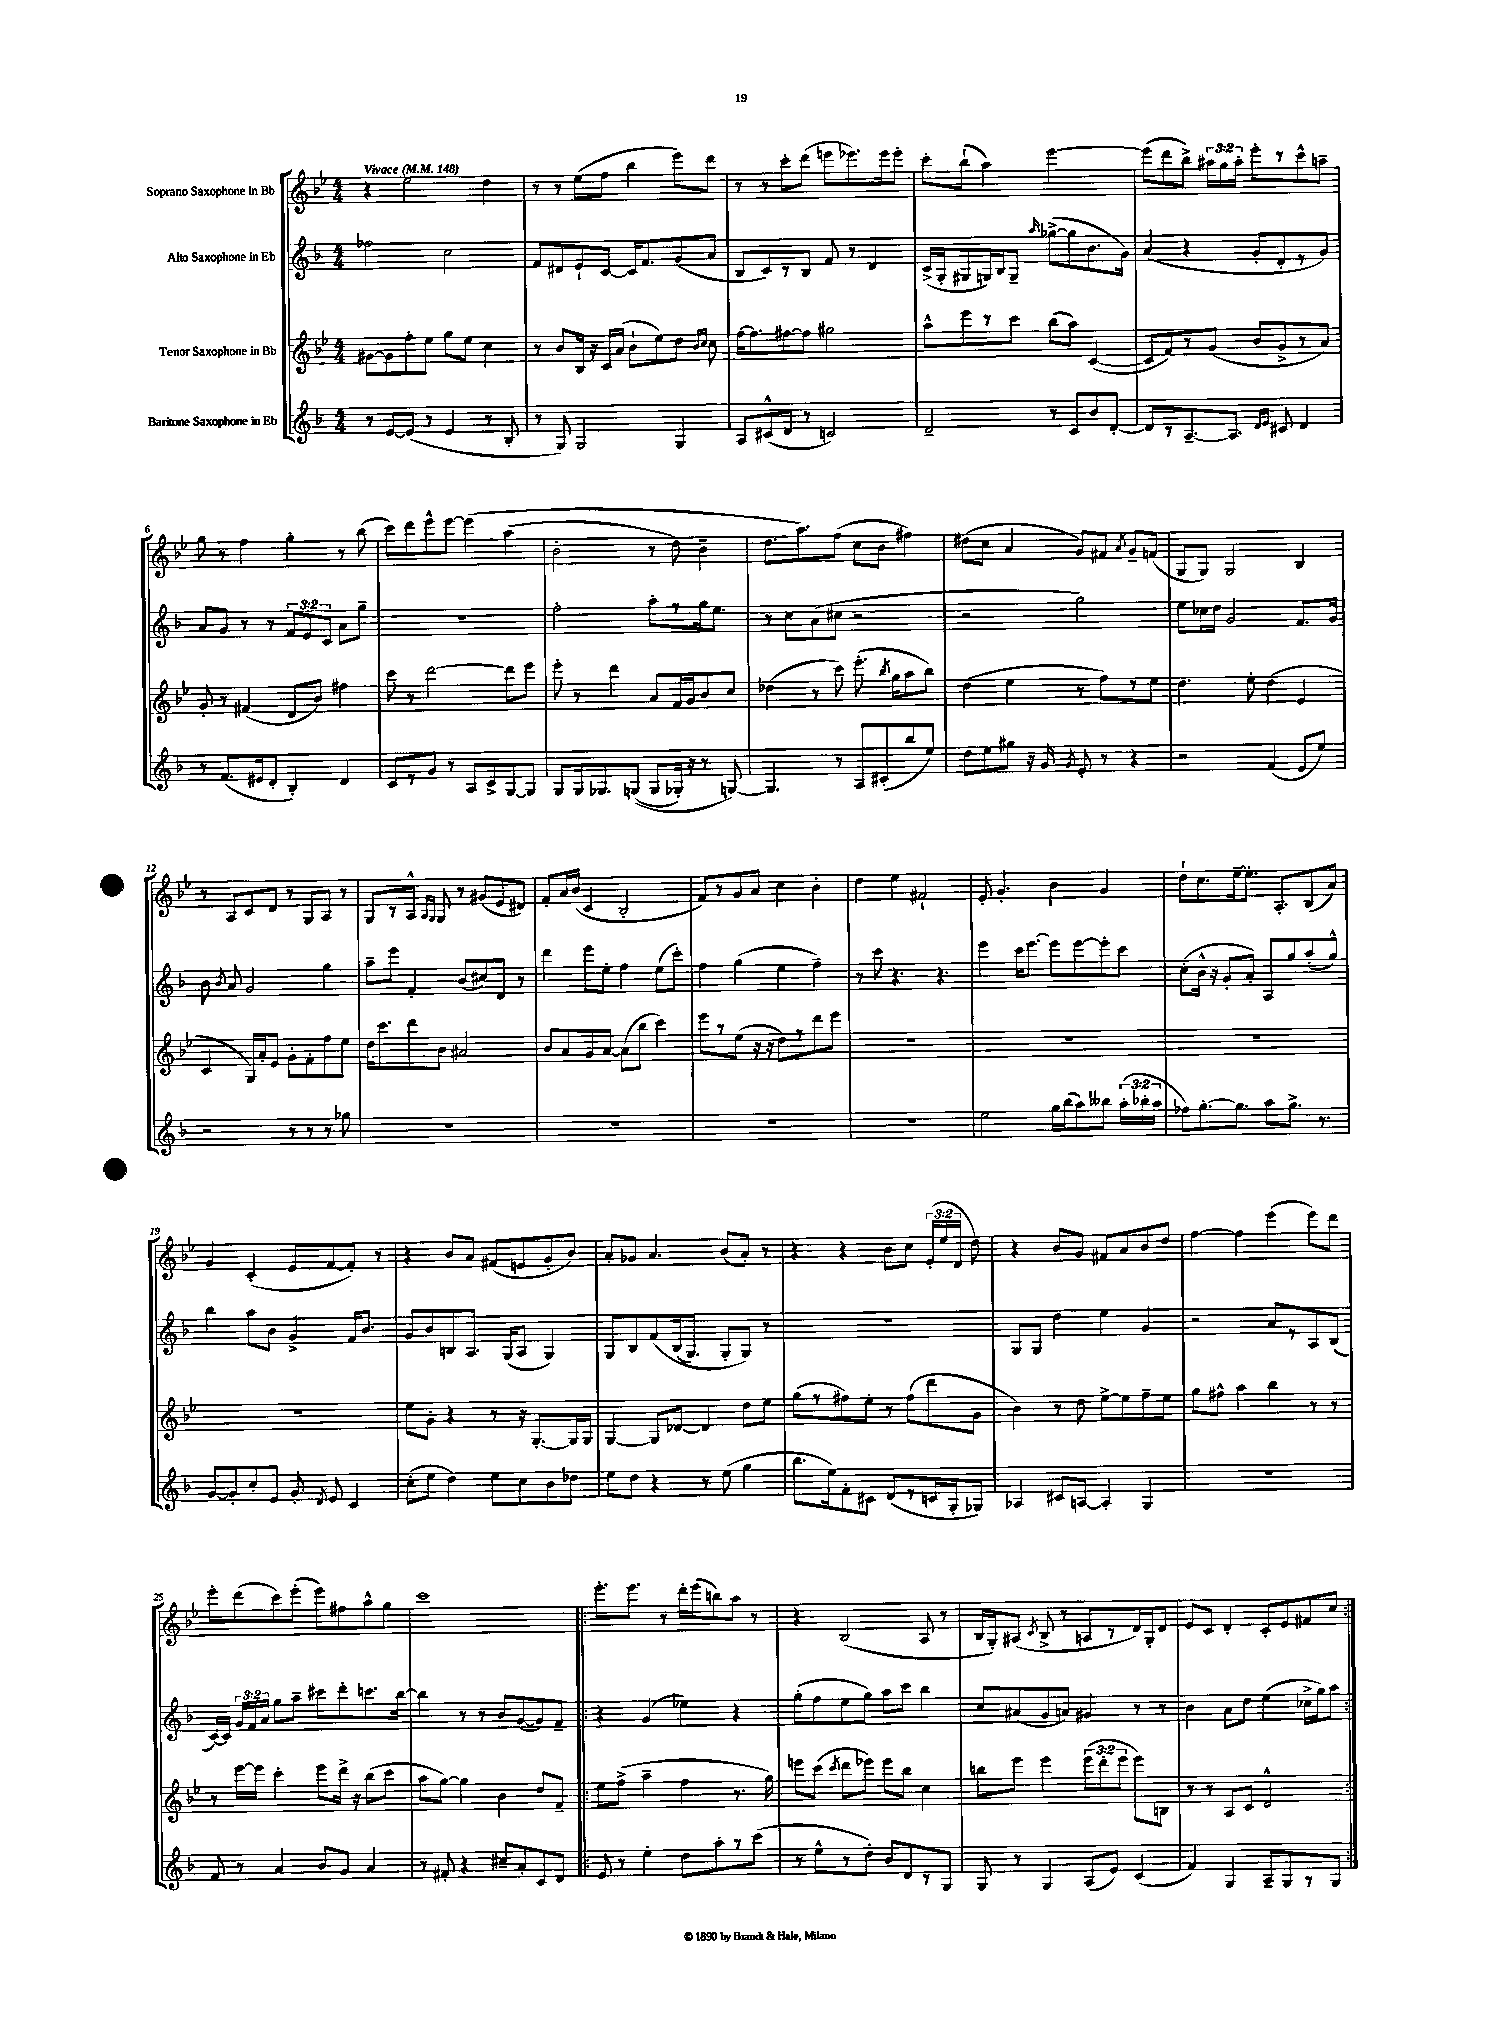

**kern	**kern	**kern	**kern
*part4	*part3	*part2	*part1
*staff4	*staff3	*staff2	*staff1
*I"Baritone Saxophone in Eb	*I"Tenor Saxophone in Bb	*I"Alto Saxophone in Eb	*I"Soprano Saxophone in Bb
*clefG2	*clefG2	*clefG2	*clefG2
*k[b-]	*k[b-e-]	*k[b-]	*k[b-e-]
*M4/4	*M4/4	*M4/4	*M4/4
*MM148	*MM148	*MM148	*MM148
=1	=1	=1	=1
!	!	!	!LO:TX:a:B:t=Vivace
8r	[8g#X\L	2ff-X\	4r
[8e/L	8g#\]	.	.
(8e/J]	8ff'\	.	2ee-\
8r	8ee-\J	.	.
4e/	8gg\L	2cc\	.
.	8ee-\J	.	.
8r	4cc\	.	4dd\
8B-'/	.	.	.
=2	=2	=2	=2
8r	8r	8f/L	8r
8G/)	8b-/L	8d#X/	8r
2G/	16B-/Jk	8e`/	(8ee-\L
.	16r	.	.
.	16c/LL	[8c/J	8ff\J
.	(16a/JJ	.	.
.	8b-`\L	16c/KL]	4bb-\
.	.	8.f/	.
.	8ee-\)	.	.
4G/	8dd\J	(8g/	8eee-\L)
.	16qqb-/LL	.	.
.	16qqcc/JJ	.	.
.	8cc\	8a/J	8ddd\J
=3	=3	=3	=3
8A/L	[16ff\KL	8B-/L	8r
.	8.ff\]	.	.
(8c#X^^/	.	8c/)	8r
8d/J	[8ff#X\	8r	8ccc'\L
8r	8ff#\J]	8B-/J	(8ddd\J
2cn/)	2gg#X\	8f/	8eeen\L
.	.	8r	8.eee-X\)
.	.	4d/	.
.	.	.	16eee-\k
.	.	.	8eee-'\J
=4	=4	=4	=4
2d~/	8aa^^\L	(16c^/LL	8ccc'\L
.	.	16G'/J	.
.	8eee-\	8G#X/	(8bb-`\J
.	8r	16Gn/L)	4aa\)
.	.	16B-/J	.
.	8ccc\J	8G~/J	.
.	.	16qqaa/	.
8r	(8bb-\L	([8gg-X^\L	[2eee-\
8c/L	8aa\J)	8gg-\]	.
8b-/	([4c/	8.b-\	.
[8d'/J	.	.	.
.	.	16g\Jk)	.
=5	=5	=5	=5
8d/L]	8c/L]	(4a/	(8eee-\L]
8r	8f/)	.	8ddd\
[8.A~/	8r	4r	8bb-^\J)
.	(8g/J	.	24aa#X\LL
.	.	.	24gg\
8.A/J]	.	.	.
.	.	.	24aa#'\JJ
.	8b-/L	8g'/L	8eee-'\L
16qqd/LL	.	.	.
16qqe/JJ	.	.	.
8c#X/	8g^/	8d'/	8r
4d/	8r	8r	8ccc^^\
.	8a/J)	8g/J)	8aan~\J
!!LO:LB:g=z
=6	=6	=6	=6
8r	8g'/	8a/L	8gg\
(8.f/L	8r	8g/J	8r
.	(4f#X/	8r	4ff\
16e#X/k	.	.	.
8d'/J	.	8r	.
4B-'/)	8d/L	12f/L	4gg'\
.	.	12e/	.
.	8b-/J)	.	.
.	.	12c/J	.
4d/	4ff#X\	8a\L	8r
.	.	8gg~\J	(8bb-\
=7	=7	=7	=7
8c/L	8ccc\	1r	8ccc\L)
8r	8r	.	8ddd\
8g/J	[2ddd\	.	8eee-^^\
8r	.	.	[8eee-\J
8A/L	.	.	(4eee-\]
8c^/	.	.	.
[8G/	8ddd\L]	.	(4aa\
8G/J]	8eee-\J	.	.
=8	=8	=8	=8
8G/L	8eee-'\	2ff'\	2b-'\
16G/k	8r	.	.
8.G-X/	.	.	.
.	4ddd\	.	.
((8Gn/J	.	.	.
8G/L	8a/L	8aa'\L	8r
16G-X'/Jk)	16f/L	8r	8dd\)
16r	16g/J	.	.
8r	8b-/	16gg\k	4b-~\
.	.	8.ee\J	.
[8Gn/)	8cc/J	.	.
=9	=9	=9	=9
4.G/]	(4dd-X\	8r	8.dd\L
.	.	8cc\L	.
.	.	.	8.aa\)
.	8r	(8a\	.
8r	8ccc\)	8cc#X\J	(8ff\J
8A/L	(8.eee-'\	2r	8cc\L
(8c#X'/	.	.	8b-\J
.	8qbb-/	.	.
.	16gg\KL	.	.
8bb-/	8aa\	.	4ff#X\)
8ee/J)	8bb-\J)	.	.
=10	=10	=10	=10
8dd\L	(4dd\	2r	(8dd#X\L
8ee\	.	.	8cc\J
8gg#X\J	4ee-\	.	4a/
16r	.	.	.
16g/	.	.	.
8qg/	.	.	.
8e'/	8r	2gg\)	8g/L)
8r	8ff\L)	.	8f#X/J
.	.	.	8qa/
4r	8r	.	8g~/L
.	8ee-\J	.	(8fn/J
=11	=11	=11	=11
2r	4.dd\	8ee\L	8G/L
.	.	16cc-X\L	8G/J)
.	.	16dd\JJ	.
.	.	2g/	2G/
.	8ee-'\	.	.
(4f/	(4dd\	.	.
8e/L	4e-/	8.f/L	4B-/
8ee/J)	.	.	.
.	.	16g/Jk	.
!!LO:LB:g=z
=12	=12	=12	=12
2r	4c/	8b-\	8r
.	.	8qb-/	.
.	.	8a/	8A/L
.	16G/LL)	2g/	8c/
.	16a'/J	.	.
.	8e-/J	.	8d/J
8r	8g'\L	.	8r
8r	8f'\	.	8G/L
8r	8ff\	4gg\	8A/J
8gg-X\	8ee-\J	.	8r
=13	=13	=13	=13
1r	16dd\KL	8aa~\L	8G/L
.	8.ccc\	.	.
.	.	8eee\J	8r
.	8ddd\	4f'/	8A^^/J
.	.	.	16qqA/LL
.	.	.	16qqG/JJ
.	8b-\J	.	8G/
.	2a#X/	(8b-/L	8r
.	.	8cc#X/)	(8g#X/L
.	.	8d/J	8e-/
.	.	8r	8d#X/J)
=14	=14	=14	=14
1r	8b-/L	4ddd\	8f'/L
.	8a/	.	16a/L
.	.	.	(16b-/JJ
.	8g/	8eee\L	4c/
.	[8a/J	8ee'\J	.
.	(8a\L]	4ff\	2B-'/
.	8bb-\J	.	.
.	4ccc\)	(8ee\L	.
.	.	8ccc'\J)	.
=15	=15	=15	=15
1r	8eee-\L	4ff\	8f/L)
.	8r	.	8r
.	(8ee-\J	(4gg\	8g/
.	16r	.	8a/J
.	16r	.	.
.	8dd\L)	4ee\	4cc\
.	8r	.	.
.	8ddd\	4ff~\)	4b-'\
.	8eee-\J	.	.
=16	=16	=16	=16
1r	1r	8r	4dd\
.	.	8ccc\	.
.	.	4.r	4ee-\
.	.	.	2f#X`/
.	.	4.r	.
=17	=17	=17	=17
2ee\	1r	4eee\	8e-'/
.	.	.	4.g'/
.	.	16ccc\KL	.
.	.	[8.eee\J	.
16gg\LL	.	8eee\L]	4b-\
(16bb-\J	.	.	.
8aa\)	.	[8eee\	.
8bb--X\J	.	8eee'\]	4g/
(24aa'\LL	.	8ccc\J	.
24bb-X'\	.	.	.
24aa\JJ	.	.	.
=18	=18	=18	=18
8ff-X\L)	1r	(8cc'\L	8dd`\L
[8.gg'\	.	16b-^^\Jk	8.cc\
.	.	16r	.
.	.	8g'/L	.
8.gg\J]	.	.	[16ee-~\k
.	.	8a'/J)	8.ee-'\J]
8aa\L	.	8A/L	.
.	.	.	8.A'/L
8.gg^\J	.	8gg/	.
.	.	(8aa'/	(8B-/
8.r	.	.	.
.	.	8gg^^/J)	8a/J)
!!LO:LB:g=z
=19	=19	=19	=19
[8g/L	1r	4bb-\	4g/
8g'/]	.	.	.
8cc'/	.	8aa\L	(4c'/
8e/J	.	8b-\J	.
8g'/	.	4g^/	8e-/L
8qd/	.	.	.
8e/	.	.	[8f/
4c/	.	16f/KL	8f'/J])
.	.	8.b-/J	.
.	.	.	8r
=20	=20	=20	=20
(8cc'\L	8ee-\L	8g/L	4r
8ee\J	8g'\J	8b-/	.
4dd\)	4r	8Bn/	8b-/L
.	.	8.A/J	8a/J
8ee\L	8r	.	(8f#X/L
.	.	(16G/KL	.
8cc\	16r	8A/J	8en/
.	[8.G'/L	.	.
8b-\	.	4G/)	8g'/
8dd-X\J	16G/L]	.	8b-/J)
.	16G/JJ	.	.
=21	=21	=21	=21
8ee\L	[4G/	8G/L	8a'/L
8dd\J	.	8B-/	8g-X/J
4r	8G/L]	(8f/	4.a/
.	[8d-X/J	(16B-/k	.
.	.	8.G/J)	.
8r	4d-/]	.	.
(8ee\	.	8G'/L	(8b-/L
4gg\	8dd\L	8G/J)	8a'/J)
.	8ee-\J	8r	8r
=22	=22	=22	=22
8.bb-\L	(8gg\L	1r	4r
.	8r	.	.
16ee\k)	.	.	.
8f'\	8ff#X\)	.	4r
8c#X\J	8ee-'\J	.	.
(8d/L	8r	.	8b-\L
8r	(8ff#\L	.	8cc\J
16cn/L	8ddd\	.	(24e-'/LL
.	.	.	24ee-/
16G'/J	.	.	.
.	.	.	24d/JJ
8G-X/J)	8g\J	.	8dd\)
=23	=23	=23	=23
4A-X/	4b-\)	8G/L	4r
.	.	8G/J	.
8c#X/L	8r	4dd\	8b-/L
[8An/J	8dd\	.	8g/J
4A'/]	[8ee-^\L	4ee\	8f#X/L
.	8ee-\]	.	8a/
4G/	8ff~\	4g/	8b-/
.	8ee-\J	.	8dd/J
=24	=24	=24	=24
1r	8gg\L	2r	[4ff\
.	8ff#X^^\J	.	.
.	4aa\	.	4ff\]
.	4bb-\	8a/L	(4eee-\
.	.	8r	.
.	8r	8A/	8eee-\L)
.	8r	(8B-/J	8ddd\J
!!LO:LB:g=z
=25	=25	=25	=25
8f/	8r	[16c/LL)	8eee-'\L
.	.	16c/JJ]	.
8r	[16eee-\LL	24g/LL	(8ddd\
.	.	24f/	.
.	16eee-\JJ]	.	.
.	.	24a/JJ	.
4a/	4ccc'\	8gg\L	8ccc\)
.	.	8aa~\J	(8eee-'\J
8b-/L	8eee-\L	8ccc#X\L	8eee-\L)
8g/J	16ddd^\Jk	8ddd'\	8ff#X\
.	16r	.	.
4a/	(8bb-\L	8.cccn\	8aa^^\
.	8ccc\J	.	8gg\J
.	.	[16bb-\Jk	.
=26	=26	=26	=26
8r	8aa\L	4bb-\]	1ccc
8f#X'/	[8gg\J)	.	.
4r	4gg\]	8r	.
.	.	8r	.
8cc#X~/L	4b-\	8b-/L	.
8a'/	.	([8g/	.
8c/	8dd/L	8g/])	.
8d/J	8f~/J	8f~/J	.
=27!|:	=27!|:	=27!|:	=27!|:
8e/	8ee-\L	4r	8.eee-'\L
8r	(8ff^\J	.	.
.	.	.	8.eee-\J
4ee'\	4aa~\	(4g/	.
.	.	.	8r
8dd\L	4ff\	4ee-X\)	16ddd'\LL
.	.	.	(16eee-\J
8aa'\	.	.	8bbn\)
8r	8.r	4r	8aa\J
(8ccc\J	.	.	8r
.	16gg\)	.	.
=28	=28	=28	=28
8r	8eeen\L	(8gg'\L	4r
8ee^^\L	(8ccc\J	8ff\	.
.	8qccc/	.	.
8r	8ddd\L	8ee\	(2B-/
8dd'\J)	8eee-X\J)	8gg\J)	.
8b-/L	8eee-\L	8aa\L	.
8d/	8bb-\J	8ccc\J	.
8r	4cc\	4bb-\	8A/
8G/J	.	.	8r
=29	=29	=29	=29
8G/	8bbn\L	8cc/L	16B-/LL
.	.	.	16G'/J)
8r	8eee-\J	(8a#X/	(8A#X/J
.	.	.	8qc/
4G/	4eee-\	8g/	8B-^/
.	.	8an/J)	8r
(8A/L	(12eee-\L	4g#X/	8An/L
.	12ddd'\	.	.
8e/J)	.	.	8r
.	12eee-\J	.	.
(4c/	8eee-\L)	8r	16d/L)
.	.	.	16G'/J
.	8Bn\J	8r	8d/J
=30	=30	=30	=30
4f/)	8r	4b-\	8e-/L
.	8r	.	8c/J
4G/	8A/L	8a\L	4d'/
.	8c/J	8dd\J	.
8A~/L	2d^^/	(4ee\	8c'/L
8G/	.	.	8e-/
8r	.	16cc-X^\LL	8f#X/
.	.	16gg\J)	.
8G/J	.	8aa\J	8cc/J
=:|!	=:|!	=:|!	=:|!
*-	*-	*-	*-
